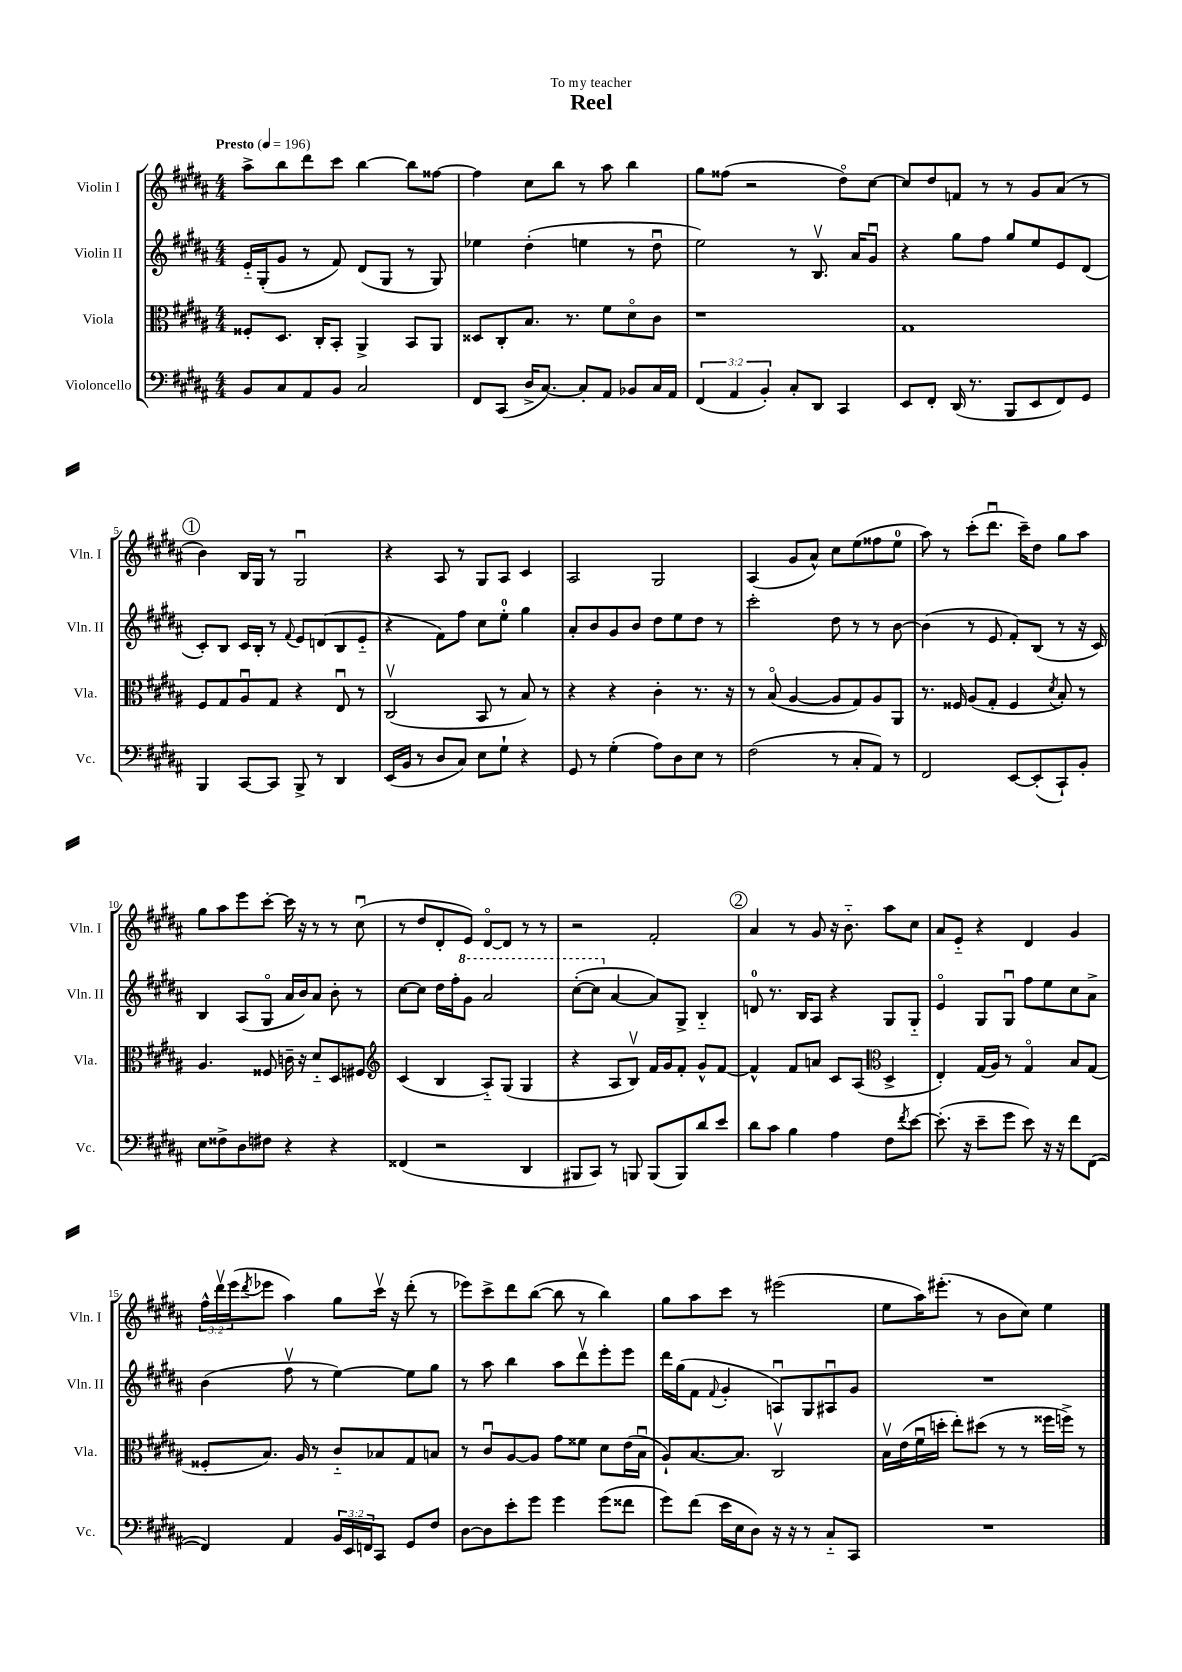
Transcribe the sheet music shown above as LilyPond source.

\header { title = "Reel" dedication = "To my teacher" }
<<
\new StaffGroup <<
\new Staff = "s0" \with { instrumentName = "Violin I" shortInstrumentName = "Vln. I" } {
    \clef treble \key b \major \numericTimeSignature \time 4/4 \override Staff.TupletNumber.text = #tuplet-number::calc-fraction-text \tempo "Presto" 4 = 196
    ais''8-> b''8 dis'''8 cis'''8 b''4~ b''8 fisis''8~ |
    fisis''4 cis''8 b''8 r8 ais''8 b''4 |
    gis''8 fisis''8( r2 dis''8\flageolet) cis''8~ |
    cis''8 dis''8 f'8 r8 r8 gis'8 ais'8( r8 |
    \mark \markup { \circle "1" } b'4) b16 gis16 r8 gis2\downbow |
    r4 ais8 r8 gis8 ais8 cis'4 |
    ais2 gis2 |
    ais4( gis'8 ais'8-^) cis''8 e''8( fisis''8 e''8-0 |
    ais''8) r8 cis'''8-.( dis'''8.\downbow cis'''16--) dis''8 gis''8 ais''8 |
    gis''8 ais''8 e'''8 cis'''8~-. cis'''16 r16 r8 r8 cis''8\downbow( |
    r8 dis''8 dis'8-. e'8) dis'8~\flageolet dis'8 r8 r8 |
    r2 fis'2-. |
    \mark \markup { \circle "2" } ais'4 r8 gis'8 r16 b'8.-_ ais''8 cis''8 |
    ais'8 e'8-_ r4 dis'4 gis'4 |
    \tuplet 3/2 { fis''16-^ dis'''16\upbow e'''16( } \acciaccatura { dis'''8 } ees'''8 ais''4) gis''8 cis'''16\upbow r16 dis'''8-.( r8 |
    ees'''8) cis'''8-> dis'''8 b''8~( b''8 r8 b''4) |
    gis''8 ais''8 cis'''8 r8 eis'''2( |
    e''8 ais''16) eis'''8.-.( r8 b'8 cis''8) e''4 \bar "|." |
}
\new Staff = "s1" \with { instrumentName = "Violin II" shortInstrumentName = "Vln. II" } {
    \clef treble \key b \major \numericTimeSignature \time 4/4
    e'16-_ gis16-.( gis'8 r8 fis'8) dis'8( gis8 r8 gis8) |
    ees''4 dis''4-.( e''4 r8 dis''8\downbow |
    e''2) r8 b8.\upbow ais'16 gis'8\downbow |
    r4 gis''8 fis''8 gis''8 e''8 e'8 dis'8( |
    \mark \markup { \circle "1" } cis'8-.) b8 cis'16 b16-. r8 \appoggiatura { fis'8 } e'8 d'8( b8 e'8-_ |
    r4 fis'8) fis''8 cis''8 e''8-0-. gis''4 |
    ais'8-. b'8 gis'8 b'8 dis''8 e''8 dis''8 r8 |
    cis'''2-. dis''8 r8 r8 b'8~ |
    b'4( r8 e'8 fis'8-.) b8( r8 r16 cis'16) |
    b4 ais8( gis8\flageolet ais'16 b'16) ais'8 b'8-. r8 |
    cis''8~ cis''8 dis''16 fis''16-. \ottava #1 gis''8 ais''2 |
    cis'''8~-.( cis'''8 \ottava #0 ais'4~ ais'8) gis8-> b4-_ |
    \mark \markup { \circle "2" } d'8-0 r8. b16 ais8 r4 gis8 gis8-_ |
    e'4\flageolet gis8 gis8\downbow fis''8 e''8 cis''8 ais'8-> |
    b'4( fis''8\upbow r8 e''4~) e''8 gis''8 |
    r8 ais''8 b''4 ais''8 dis'''8\upbow e'''8-. e'''8 |
    dis'''16 gis''16( fis'8 \appoggiatura { fis'8 } gis'4-. a8\downbow) gis8 ais8\downbow gis'8 |
    R1 \bar "|." |
}
\new Staff = "s2" \with { instrumentName = "Viola" shortInstrumentName = "Vla." } {
    \clef alto \key b \major \numericTimeSignature \time 4/4
    fisis8-. dis8. cis16-. b,8-. ais,4-> b,8 ais,8 |
    disis8 cis8-. b8. r8. fis'8 dis'8\flageolet cis'8 |
    r1 |
    gis1 |
    \mark \markup { \circle "1" } fis8 gis8 ais8\downbow gis8 r4 e8\downbow r8 |
    cis2\upbow( b,8 r8 b8) r8 |
    r4 r4 cis'4-. r8. r16 |
    r8 b8\flageolet( ais4~ ais8 gis8) ais8 ais,8 |
    r8. fisis16 ais8( gis8-. fisis4 \acciaccatura { dis'8 } b8-.) r8 |
    ais4. fisis8 c'16-- r16 dis'8-_ dis8 fis8 |
    \clef treble cis'4( b4 ais8-_) gis8( gis4 |
    r4 ais8 b8\upbow) fis'16 gis'16 fis'8-. gis'8-^ fis'8~ |
    \mark \markup { \circle "2" } fis'4-^ fis'8 a'8 cis'8 ais8( \clef alto dis4-> |
    e4-.) gis16( ais16) r8 gis4\flageolet b8 gis8( |
    fisis8-. b8.) ais16 r8 cis'8-_ bes8 gis8 b8 |
    r8 cis'8\downbow ais8~ ais8 gis'8 fisis'8 dis'8 e'16( b16\downbow |
    ais8-!) b8.~ b8. cis2\upbow |
    b16\upbow e'16( fis'16\downbow d''16-. e''8-.) dis''8( r8 r8 fisis''16 f''16->) r8 \bar "|." |
}
\new Staff = "s3" \with { instrumentName = "Violoncello" shortInstrumentName = "Vc." } {
    \clef bass \key b \major \numericTimeSignature \time 4/4 \override Staff.TupletNumber.text = #tuplet-number::calc-fraction-text
    b,8 cis8 ais,8 b,8 cis2 |
    fis,8 cis,8( dis16-> cis8.~) cis8-. ais,8 bes,8 cis16 ais,16 |
    \tuplet 3/2 { fis,4( ais,4 b,4-.) } cis8-. dis,8 cis,4 |
    e,8 fis,8-. dis,16( r8. b,,8 e,8 fis,8) gis,8 |
    \mark \markup { \circle "1" } b,,4 cis,8~ cis,8 b,,8-> r8 dis,4 |
    e,16( b,16 r8 dis8 cis8) e8 gis8-! r4 |
    gis,8 r8 gis4-.( ais8) dis8 e8 r8 |
    fis2( r8 cis8-. ais,8) r8 |
    fis,2 e,8~ e,8-.( cis,8-!) b,8-. |
    e8 fisis8-> dis8 fis8 r4 r4 |
    fisis,4( r2 dis,4 |
    bis,,8 cis,8) r8 b,,8 b,,8( b,,8) dis'8 e'8 |
    \mark \markup { \circle "2" } dis'8 cis'8 b4 ais4 fis8 \acciaccatura { fis'8 } e'8~ |
    e'8.-.( r16 e'8-- gis'8 e'8) r16 r16 fis'8 fis,8~( |
    fis,4) ais,4 \tuplet 3/2 { b,16 e,16 f,16 } cis,8 gis,8 fis8 |
    dis8~ dis8 e'8-. gis'8 gis'4 gis'8( fisis'8 |
    gis'8) fis'8( e'16 e16 dis8) r16 r16 r8 cis8-_ cis,8 |
    R1 \bar "|." |
}
>>
>>
